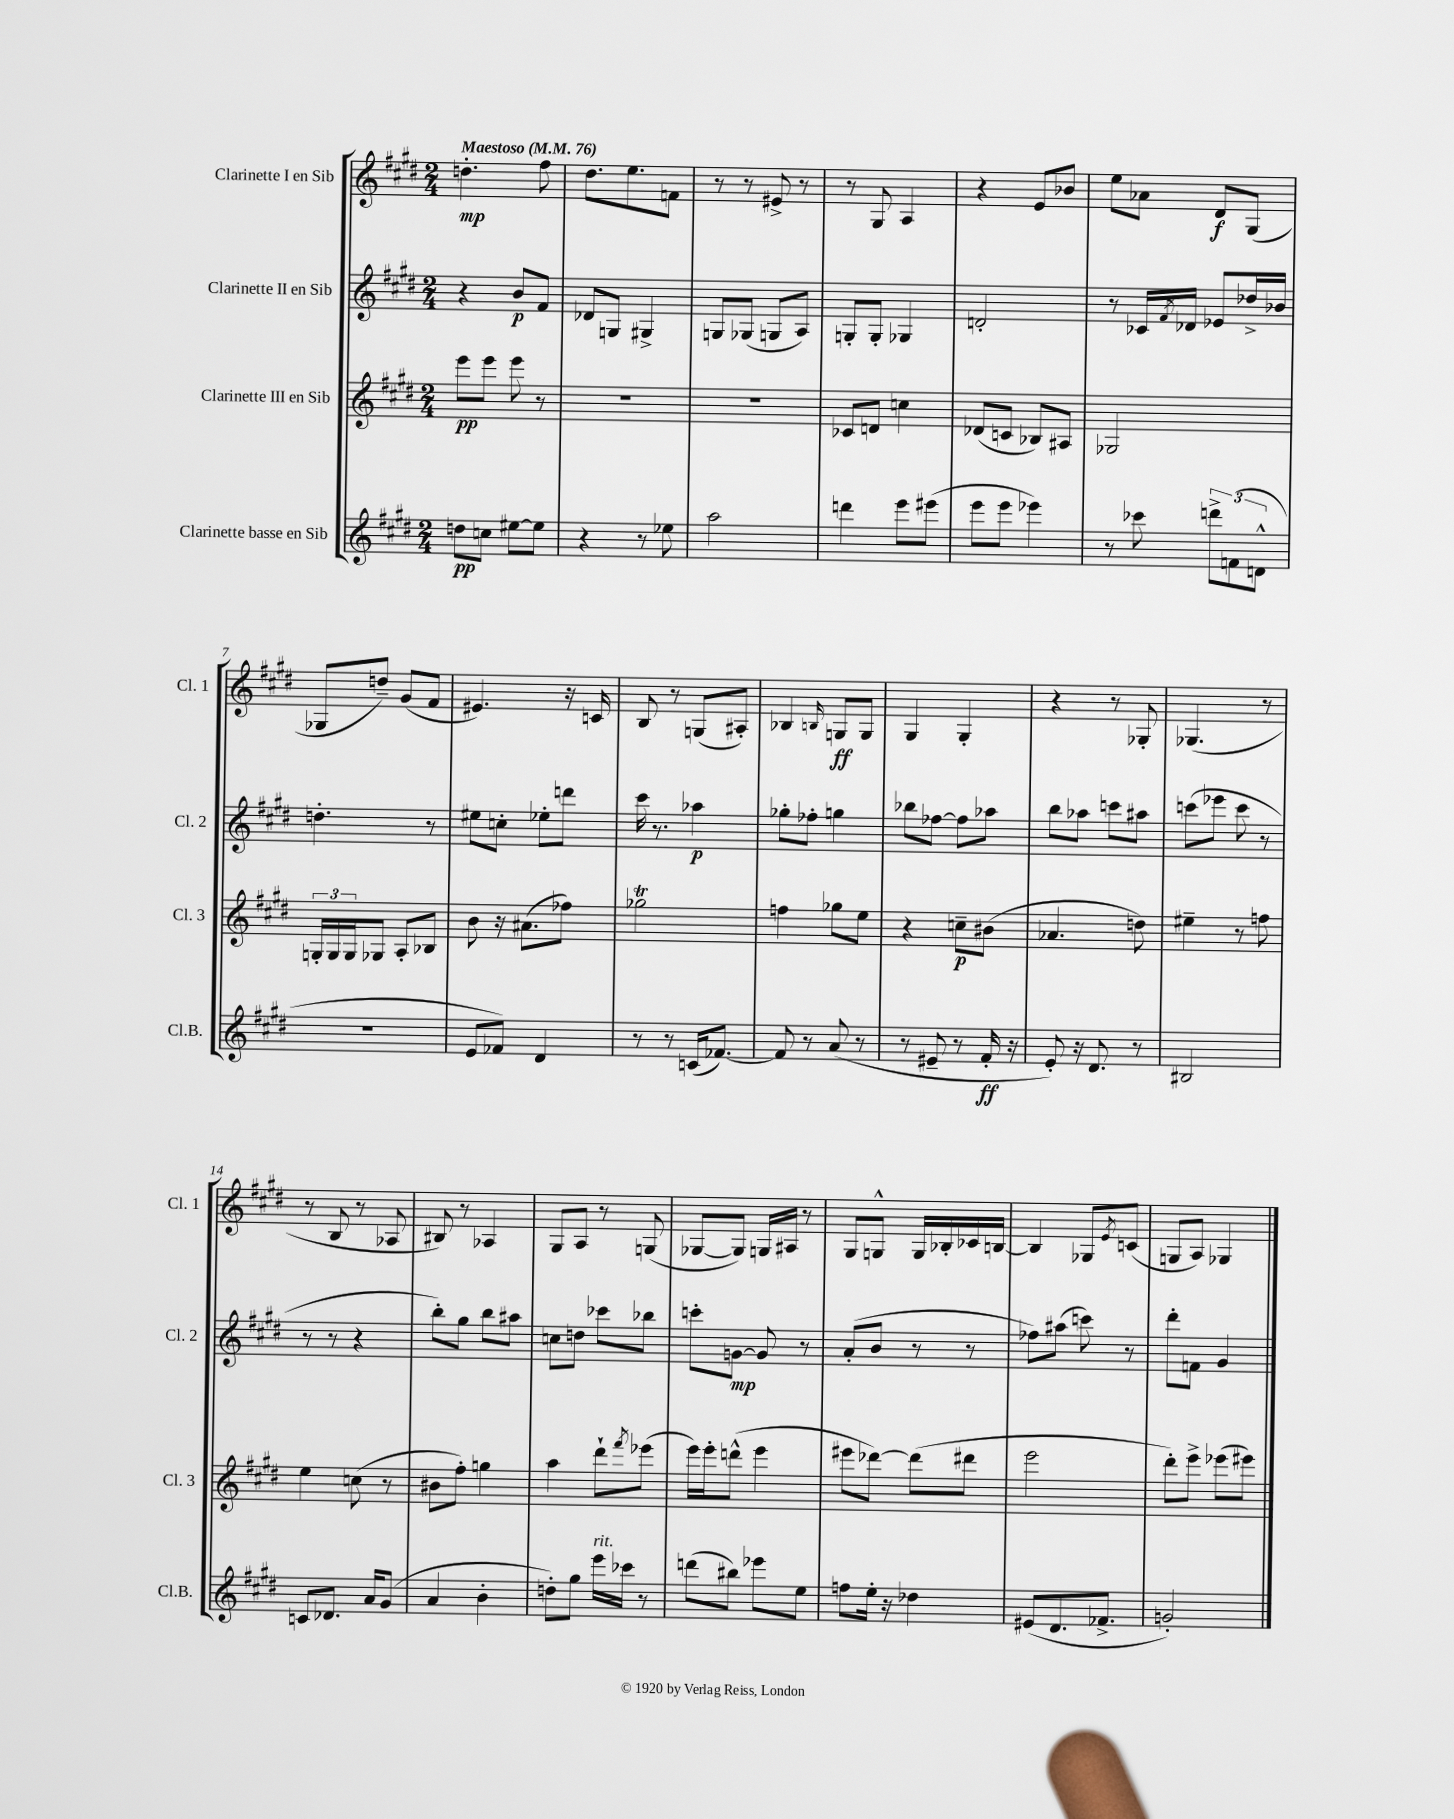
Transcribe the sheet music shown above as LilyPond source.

<<
\new StaffGroup <<
\new Staff = "s0" \with { instrumentName = "Clarinette I en Sib" shortInstrumentName = "Cl. 1" } {
    \clef treble \key e \major \numericTimeSignature \time 2/4 \tempo "Maestoso" 4 = 76
    d''4.-.\mp fis''8 |
    dis''8. e''8. f'8 |
    r8 r8 eis'8-> r8 |
    r8 gis8 a4 |
    r4 e'8 bes'8 |
    e''8 aes'8 dis'8\f gis8( |
    ges8 d''8--) gis'8( fis'8 |
    eis'4.) r16 c'16 |
    b8 r8 g8( ais8-.) |
    bes4 \grace { b16 } g8\ff g8 |
    gis4 gis4-. |
    r4 r8 ges8-. |
    ges4.( r8 |
    r8 b8 r8 aes8 |
    bis8) r8 aes4 |
    gis8 a8 r8 g8( |
    ges8~ ges8) g16 ais16 r8 |
    gis8 g8-^ g16 bes16-. ces'16 b16~ |
    b4 ges8 \acciaccatura { e'8 } c'8( |
    g8 a8) ges4 \bar "|." |
}
\new Staff = "s1" \with { instrumentName = "Clarinette II en Sib" shortInstrumentName = "Cl. 2" } {
    \clef treble \key e \major \numericTimeSignature \time 2/4
    r4 b'8\p fis'8 |
    des'8 g8 gis4-> |
    g8 ges8( g8 a8) |
    g8-. g8-. ges4 |
    d'2-. |
    r8 ces'16 \acciaccatura { fis'8 } des'16 ees'8 des''16-> bes'16 |
    d''4.-. r8 |
    eis''8 c''8-. ees''8-. d'''8 |
    cis'''16 r8. aes''4\p |
    ges''8-. fes''8-. g''4 |
    bes''8 fes''8~ fes''8 aes''8 |
    b''8 aes''8 c'''8 ais''8 |
    c'''8( ees'''8 c'''8 r8 |
    r8 r8 r4 |
    b''8-.) gis''8 b''8 ais''8 |
    c''8 d''8 ces'''8 bes''8 |
    c'''8-. g'8~\mp g'8 r8 |
    a'8-.( b'8 r8 r8 |
    fes''8) ais''8( c'''8) r8 |
    dis'''8-. f'8 gis'4 \bar "|." |
}
\new Staff = "s2" \with { instrumentName = "Clarinette III en Sib" shortInstrumentName = "Cl. 3" } {
    \clef treble \key e \major \numericTimeSignature \time 2/4
    e'''8\pp e'''8 e'''8 r8 |
    R2 |
    R2 |
    ces'8 d'8 c''4 |
    des'8( c'8 bes8) ais8 |
    ges2 |
    \tuplet 3/2 { g16-. g16 g16 } ges8 a8-. bes8 |
    b'8 r16 ais'8.( fes''8) |
    ges''2\trill |
    f''4 ges''8 e''8 |
    r4 c''8--\p bis'8( |
    aes'4. d''8) |
    eis''4-- r8 f''8 |
    e''4 c''8( r8 |
    bis'8 fis''8-.) g''4 |
    a''4 dis'''8-! \acciaccatura { fis'''8 } ees'''8( |
    e'''16) e'''16-. d'''8-^( e'''4 |
    eis'''8 des'''8~) des'''8( dis'''8 |
    e'''2 |
    dis'''8-.) e'''8-> ees'''8( eis'''8) \bar "|." |
}
\new Staff = "s3" \with { instrumentName = "Clarinette basse en Sib" shortInstrumentName = "Cl.B." } {
    \clef treble \key e \major \numericTimeSignature \time 2/4
    d''8\pp c''8 eis''8~ eis''8 |
    r4 r8 ees''8 |
    a''2 |
    d'''4 e'''8 eis'''8( |
    e'''8 e'''8 ees'''4) |
    r8 ces'''8 \tuplet 3/2 { d'''8-> f'8( d'8-^ } |
    R2 |
    e'8 fes'8) dis'4 |
    r8 r8 c'16( fes'8.~) |
    fes'8 r8 a'8( r8 |
    r8 eis'8-- r8 fis'16-.\ff r16 |
    e'8-.) r16 dis'8. r8 |
    bis2 |
    c'8 des'8. a'16 gis'8( |
    a'4 b'4-. |
    d''8-.) gis''8 e'''16^\markup { \italic "rit." } ces'''16 r8 |
    d'''8( bis''8) ees'''8 e''8 |
    f''8 e''16-. r16 des''4 |
    eis'8( dis'8. fes'8.-> |
    g'2-.) \bar "|." |
}
>>
>>
